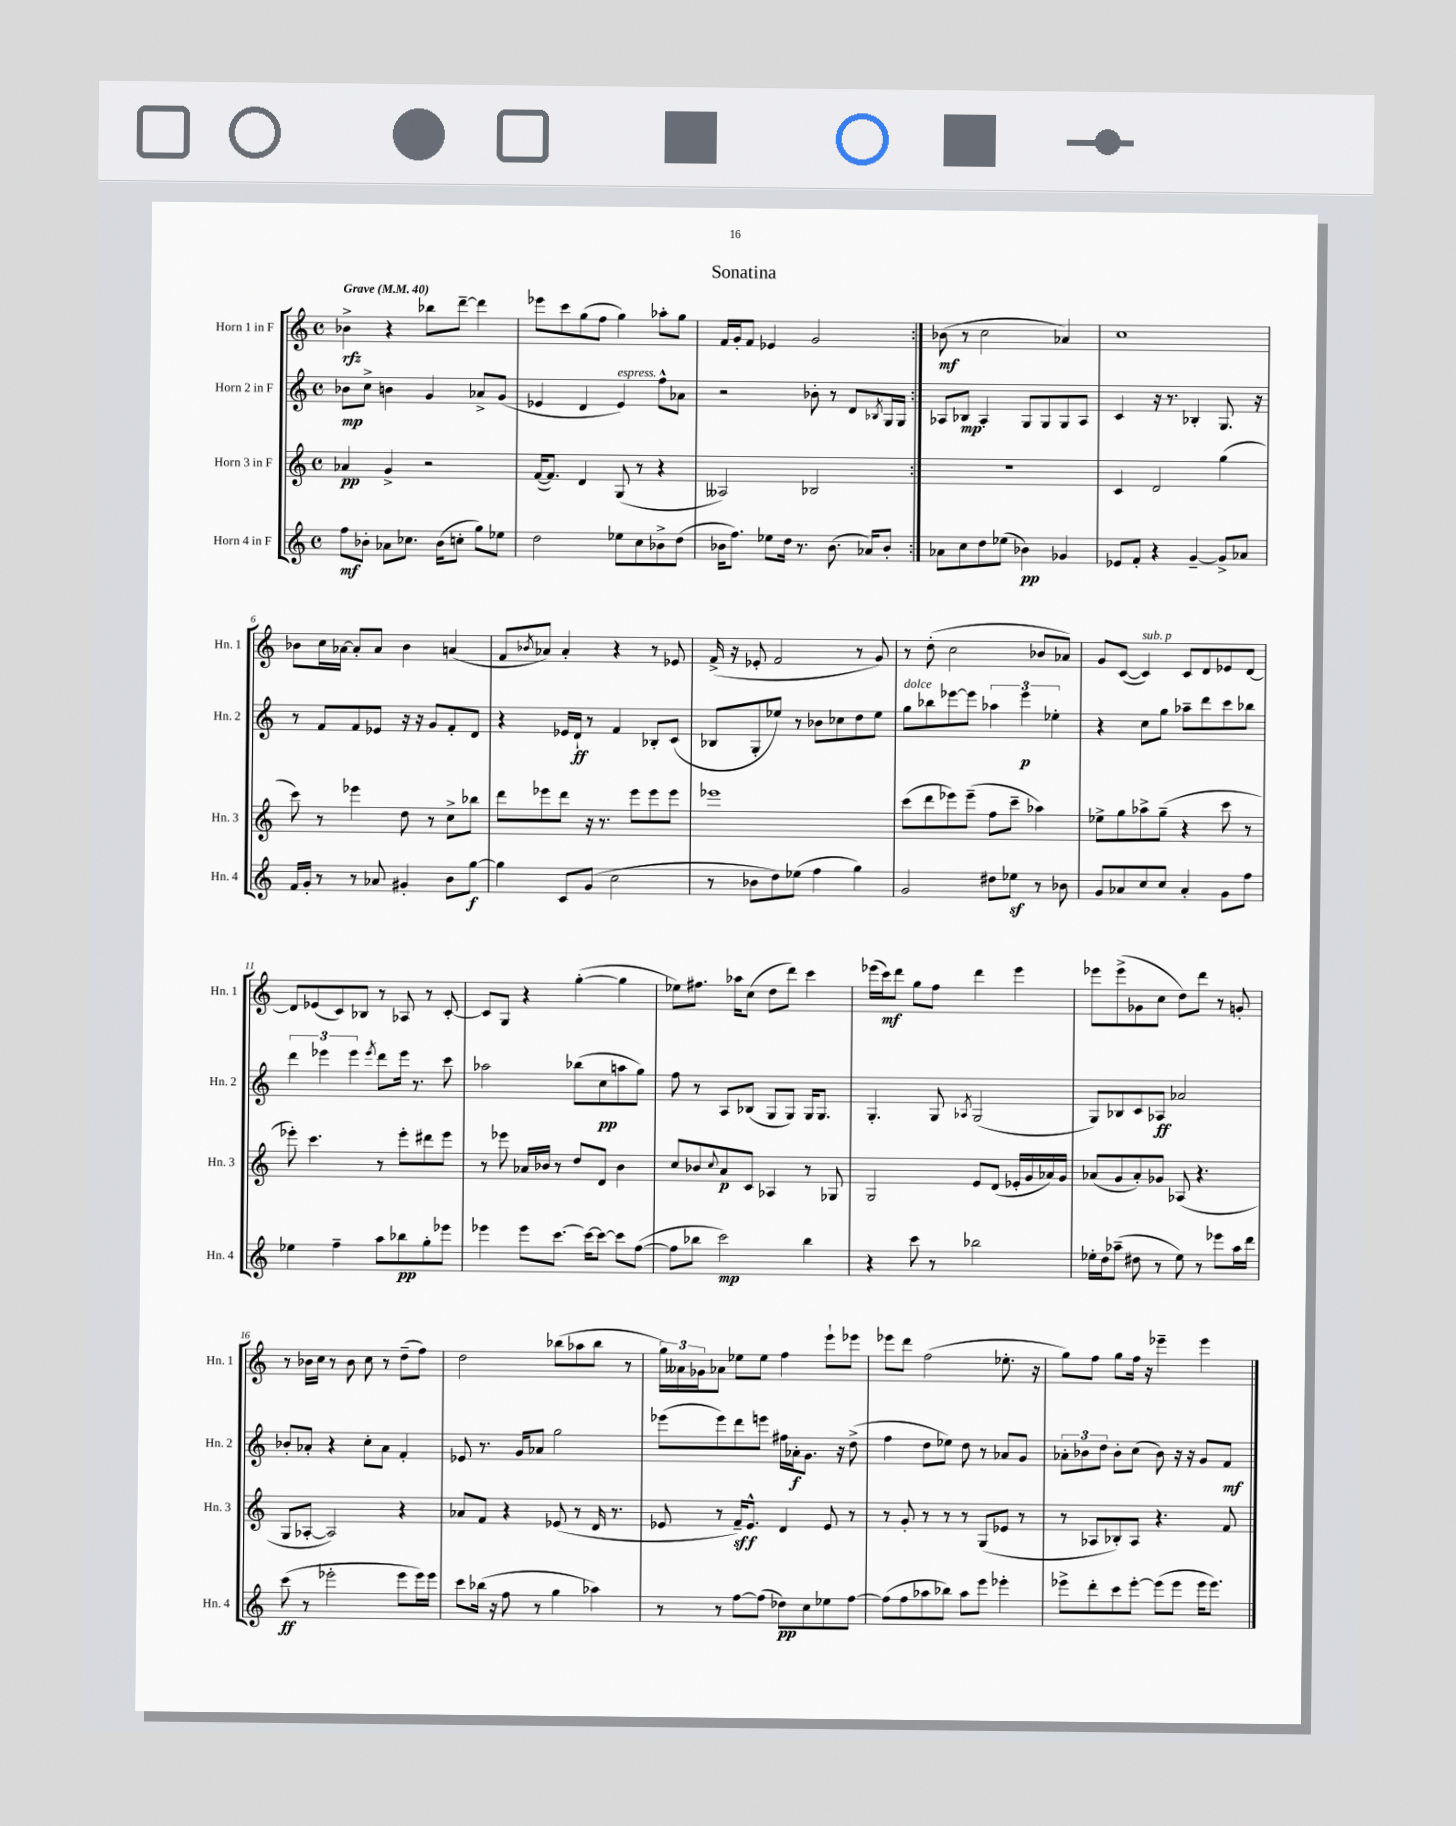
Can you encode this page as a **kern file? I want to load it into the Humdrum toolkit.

**kern	**kern	**kern	**kern
*staff4	*staff3	*staff2	*staff1
*clefG2	*clefG2	*clefG2	*clefG2
*k[]	*k[]	*k[]	*k[]
*M4/4	*M4/4	*M4/4	*M4/4
*met(c)	*met(c)	*met(c)	*met(c)
*MM40	*MM40	*MM40	*MM40
8ff	4a-	8b-	4b-^
8b-'	.	8cc^	.
8a-	4g^	4b	4r
8.cc-	.	.	.
.	2r	4g	8bb-
(16b-	.	.	.
8cc'	.	.	[8ddd~
8gg)	.	8a-^	4ddd]
8ee-	.	(8g	.
=	=	=	=
2dd	([16f	4e-	8eee-
.	8.f])	.	.
.	.	.	8ccc
.	4d	4d	(8gg
.	.	.	8ff
8ee-	(8G	4e-)	4gg)
8cc	8r	.	.
8b-^	4r	8ff^^	8aa-'
(8dd	.	8a-	8gg
=	=	=	=
16b-	2A--)	2r	16f
8.ff)	.	.	16g'
.	.	.	8f
8ee-	.	.	4e-
16dd	.	.	.
8.r	.	.	.
.	2B-	8b-'	2g
(8.b-	.	8r	.
.	.	8d	.
16a-)	.	.	.
.	.	8qB-	.
8b-'	.	16G	.
.	.	16G	.
=:|!	=:|!	=:|!	=:|!
8a-	1r	8A-	(8b-
8cc	.	8B-	8r
8dd	.	4A-'	2cc
(8ee-	.	.	.
4b-)	.	8G	.
.	.	8G	.
4g-	.	8G	4a-)
.	.	8A-	.
=	=	=	=
8e-	4c	4c	1cc
8f'	.	.	.
4r	2d	16r	.
.	.	8.r	.
[4g~	.	4B-'	.
8g^]	(4gg	8.G	.
8a-	.	.	.
.	.	16r	.
=	=	=	=
16f	8ccc)	8r	8b-
16g'	.	.	.
8r	8r	8f	16cc
.	.	.	[16a-
8r	4eee-	8f	8a-']
8a-	.	8e-	8a-
4g#'	8dd	16r	4b-
.	.	16r	.
.	8r	8g	.
8b	8cc^	8f'	(4a
[8gg	8bb-	8d	.
=	=	=	=
4gg]	8ddd	4r	8f
.	.	.	8qb-
.	8eee-	.	8a-)
8c	8ddd	16e-	4a-'
.	.	16d`	.
(8g	16r	8r	.
.	8.r	.	.
2cc	.	4f	4r
.	8eee-	.	.
.	8eee-	8B-'	8r
.	8eee-	(8c	8e-
=	=	=	=
8r	1eee-	8B-	(16f^
.	.	.	16r
8b-	.	8G'	8e-'
8dd)	.	8ee-)	2f
(8ee-	.	8r	.
4ff	.	8b-	.
.	.	8cc-	.
4gg)	.	8dd	8r
.	.	8ee-	8g)
=	=	=	=
2g	(8ccc	8gg	8r
.	8ddd	8bb-	(8dd'
.	8eee-)	[8eee-	2cc
.	(8eee-~	8eee-]	.
8dd#	8ff	6aa-	.
8ee-	8ccc~	.	.
.	.	6eee-	.
8r	4aa-)	.	8b-
.	.	6ee-'	.
8b-	.	.	8a-)
=	=	=	=
8g	8ee-^	4r	8g
8a-	8gg	.	([8c
8cc	8aa-^	8cc	4c])
8cc	(8gg~	8gg	.
4a-'	4r	8aa-~	8c
.	.	8ddd	8d
8g	8ccc	8ccc	8e-
8ff	8r	8bb-	[8d
=	=	=	=
4ee-	8eee-')	6ddd	8d]
.	4.ccc	.	(8e-
.	.	6eee-	.
4ff~	.	.	8c)
.	.	6eee-	.
.	.	.	8B-
.	.	8qeee-	.
8aa	8r	8ddd	8r
8bb-	8eee-'	16eee-	8A-
.	.	8.r	.
8gg'	8ddd#	.	8r
8eee-	8eee-	8ccc	[8c'
=	=	=	=
4eee-	8r	2aa-	8c]
.	8eee-	.	8G
8eee-	16a-	.	4r
.	16b-	.	.
[8.ccc	8r	.	.
.	8dd	(8bb-	([4gg'
16ccc_	.	.	.
8ccc_	8d	8cc	.
8ccc]	4b-	8aa	4gg]
([8ff	.	8gg)	.
=	=	=	=
8ff]	8cc	8ff	8ee-)
8bb-	8b-	8r	8.ff#
.	8qqcc	.	.
2ccc)	8a	8A	.
.	.	.	16aa-
.	8c	(8B-	(8cc
.	4A-	8G	8dd
.	.	8G)	8ddd)
4bb-	8r	16G	4ccc
.	.	8.G	.
.	8G-	.	.
=	=	=	=
4r	2G	4.G'	(16eee-
.	.	.	16ccc)
.	.	.	8ddd
8ccc	.	.	8gg
8r	.	8G	8ff
.	.	8qA-	.
2bb-	8e	(2G	4ddd
.	(8d	.	.
.	16e-'	.	4eee-
.	16g	.	.
.	16a-)	.	.
.	16g	.	.
=	=	=	=
16ee-'	(8a-	8G)	8eee-
16dd	.	.	.
(8aa-~	8g	8B-	(8eee-^
8dd#	8a-')	8c	8g-
8r	8g-	8A-	8cc
8ee-)	(8A-	2a-	8dd)
8r	4.r	.	8ddd
8eee-	.	.	8r
16aa-	.	.	8g'
16ddd	.	.	.
=	=	=	=
(8ccc	8G	8b-'	8r
8r	[8A-'	8a-'	16b-
.	.	.	16cc
2eee-'	2A-])	4r	8r
.	.	.	8b-
.	.	8cc'	8cc
.	.	8a-	8r
8eee-	4r	4f'	(8dd~
16eee-)	.	.	8ff)
16eee-	.	.	.
=	=	=	=
8ccc	8a-	8e-	2dd
(16bb-	8f	8.r	.
16r	.	.	.
8ff	4r	.	.
.	.	16g	.
8r	.	8a-	.
4gg	(8e-	2gg	(8bb-
.	8r	.	8aa-
4aa-)	16d	.	8bb-
.	8.r	.	.
.	.	.	8r
=	=	=	=
8r	8e-	(8eee-	24gg)
.	.	.	24a--
.	.	.	24g-
8r	8r	8eee-)	8a-
[8ff	16f~)	8ddd	8ee-
.	8.e-^^	.	.
(8ff]	.	8eee	8ee-
8dd-)	4d	16ff#	4ff
.	.	16a-'	.
8cc	.	8.g	.
8ee-	8e-	.	8eee`
.	.	16r	.
[8ff	8r	(8dd^	8eee-
=	=	=	=
(8ff]	8r	4ff	8eee-
8ff	8g'	.	8ddd
8aa-	8r	8dd	(2ff
8bb-)	8r	8ee-)	.
8aa-	8r	8dd	.
8eee	(8G	8r	.
4eee-'	8e-	8a-	8.ee-'
.	8r	8g	.
.	.	.	16r
=	=	=	=
8eee-^	8r	12a-'	8gg)
.	.	12b-	.
8ddd'	8A-	.	8ff
.	.	12dd	.
8ccc	8B-')	8b-'	8gg
[8eee-'	8A-	(8cc	16ff
.	.	.	16r
(8eee-]	4.r	8b-)	4eee-~
8eee-	.	16r	.
.	.	16r	.
16eee-	.	8g	4eee-
8.eee-)	.	.	.
.	8f	8f	.
==	==	==	==
*-	*-	*-	*-
